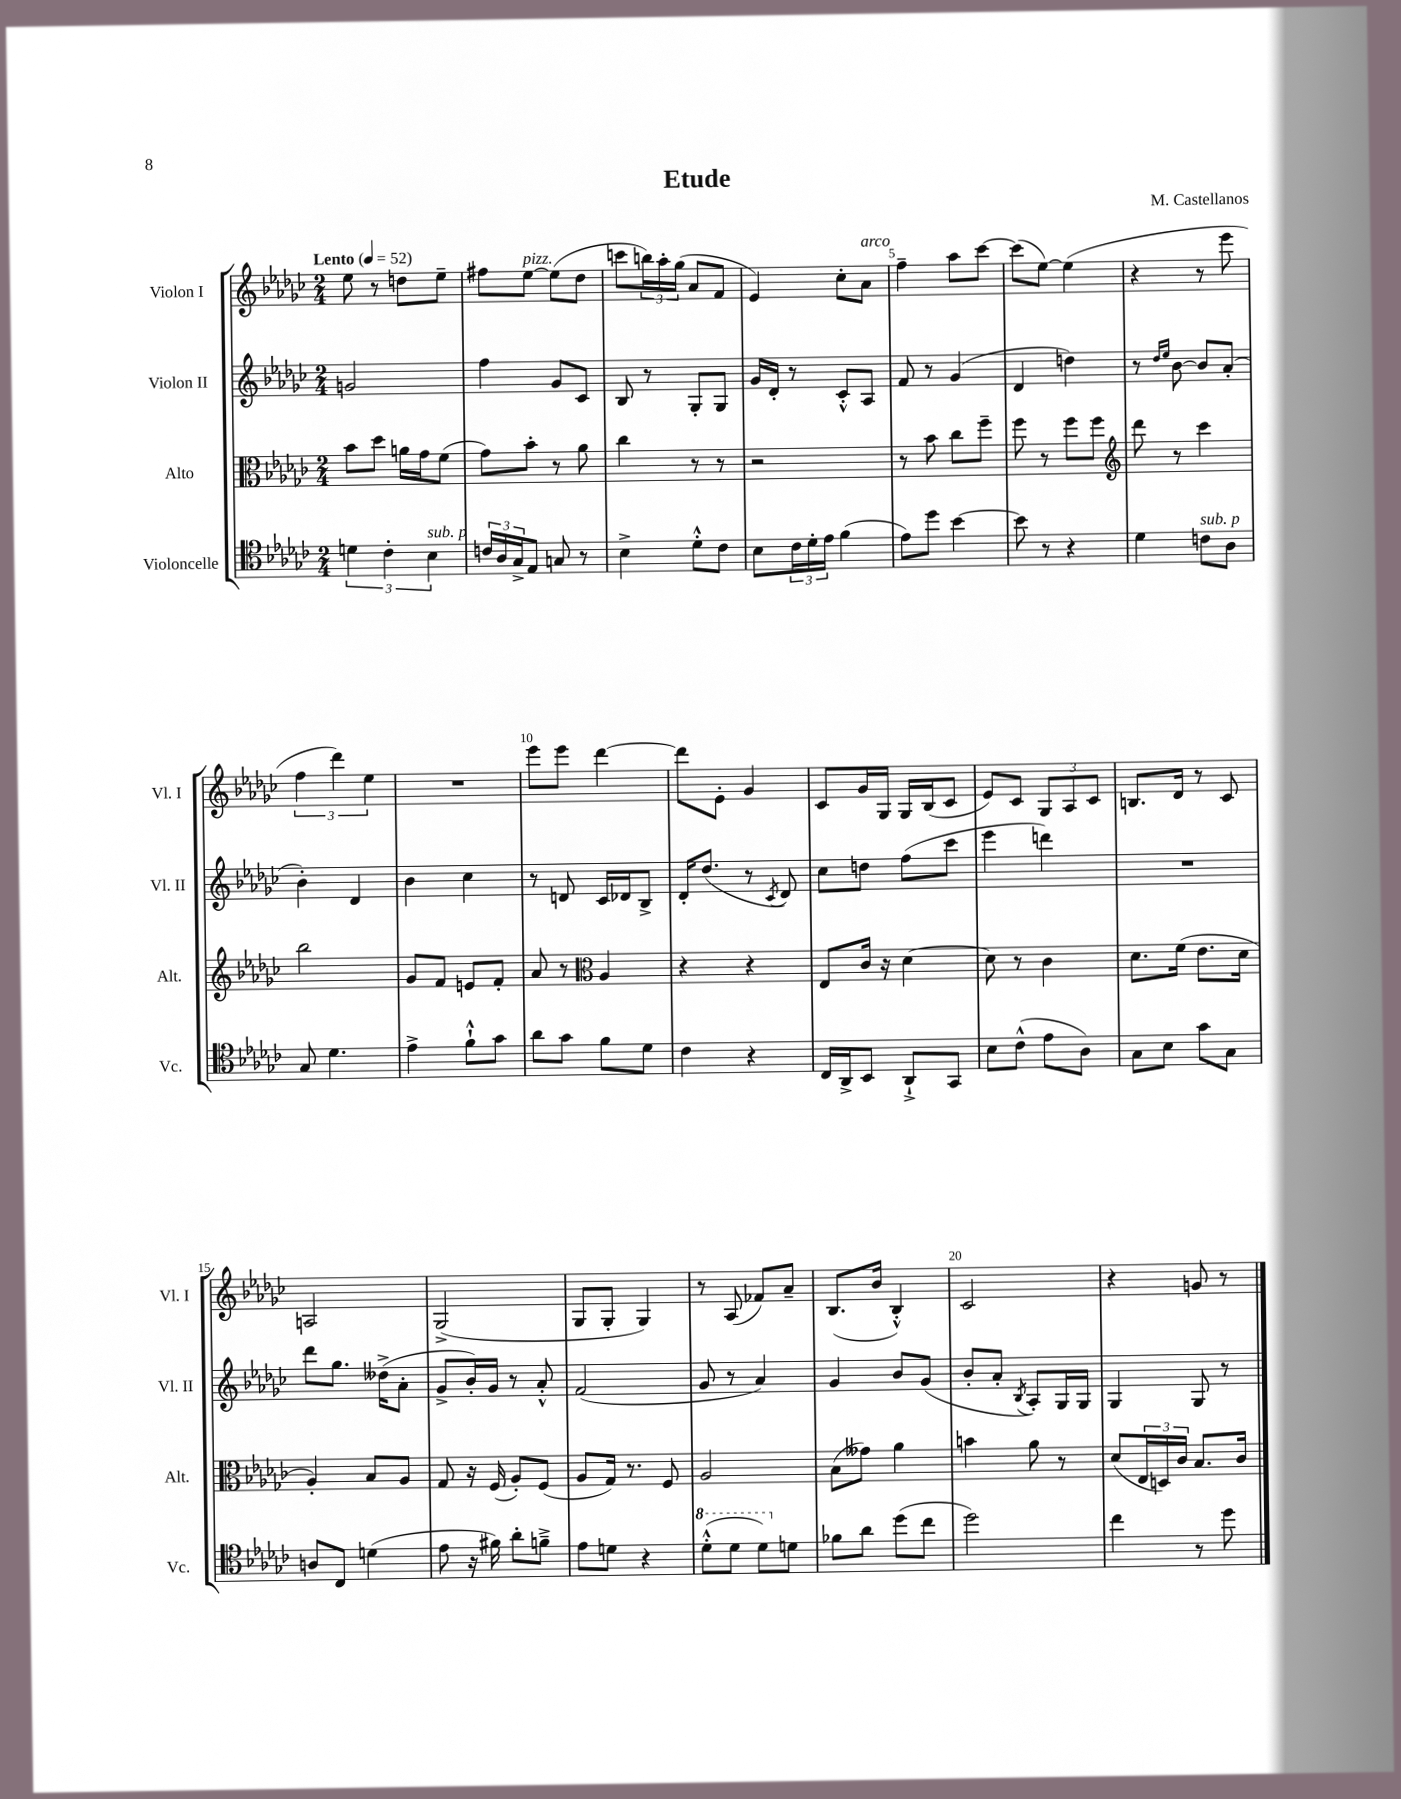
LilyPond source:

\header { title = "Etude" composer = "M. Castellanos" }
<<
\new StaffGroup <<
\new Staff = "s0" \with { instrumentName = "Violon I" shortInstrumentName = "Vl. I" } {
    \clef treble \key ges \major \numericTimeSignature \time 2/4 \tempo "Lento" 4 = 52
    ees''8 r8 d''8 ees''8-- |
    fis''8 ees''8~^\markup { \italic "pizz." } ees''8( des''8 |
    c'''8 \tuplet 3/2 { b''16) aes''16-. ges''16( } aes'8 f'8 |
    ees'4) ces''8-. aes'8^\markup { \italic "arco" } |
    f''4-- aes''8 ces'''8~ |
    ces'''8( ees''8~) ees''4( |
    r4 r8 ees'''8 |
    \tuplet 3/2 { f''4 des'''4) ees''4 } |
    R2 |
    ees'''8 ees'''8 des'''4~ |
    des'''8 ees'8-. ges'4 |
    ces'8 ges'16 ges16 ges16 bes16( ces'8 |
    ees'8) ces'8 \tuplet 3/2 { ges8 aes8 ces'8 } |
    b8. des'16 r8 ces'8 |
    a2 |
    ges2->( |
    ges8 ges8-. ges4) |
    r8 aes8( fes'8) aes'8-- |
    bes8.( bes'16 bes4-.-^) |
    ces'2 |
    r4 g'8 r8 \bar "|." |
}
\new Staff = "s1" \with { instrumentName = "Violon II" shortInstrumentName = "Vl. II" } {
    \clef treble \key ges \major \numericTimeSignature \time 2/4
    g'2 |
    f''4 ges'8 ces'8 |
    bes8 r8 ges8-. ges8 |
    ges'16 des'16-. r8 ces'8-.-^ aes8 |
    f'8 r8 ges'4( |
    des'4 d''4) |
    r8 \grace { des''16 ees''16 } bes'8~ bes'8 aes'8-.( |
    bes'4-.) des'4 |
    bes'4 ces''4 |
    r8 d'8 ces'16 des'16 bes8-> |
    des'16-. des''8.( r8 \acciaccatura { ces'8 } des'8) |
    ces''8 d''8 f''8( ces'''8 |
    ees'''4 d'''4) |
    R2 |
    des'''8 ges''8. deses''16->( aes'8-. |
    ges'8-> bes'16-.) ges'16 r8 aes'8-.-^ |
    f'2( |
    ges'8 r8 aes'4) |
    ges'4 bes'8 ges'8( |
    bes'8-. aes'8-. \acciaccatura { bes8 } aes8-.) ges16 ges16 |
    ges4 ges8 r8 \bar "|." |
}
\new Staff = "s2" \with { instrumentName = "Alto" shortInstrumentName = "Alt." } {
    \clef alto \key ges \major \numericTimeSignature \time 2/4
    bes'8 des''8 a'16 ges'16 f'8( |
    ges'8) bes'8-. r8 aes'8 |
    ces''4 r8 r8 |
    r2 |
    r8 bes'8 ces''8 f''8-- |
    f''8 r8 f''8 f''8 |
    \clef treble des'''8 r8 ces'''4 |
    bes''2 |
    ges'8 f'8 e'8 f'8-. |
    aes'8 r8 \clef alto aes4 |
    r4 r4 |
    ees8 ces'16 r16 des'4~ |
    des'8 r8 ces'4 |
    des'8. f'16( ees'8. des'16 |
    aes4-.) bes8 aes8 |
    ges8 r16 f16( aes8-.) f8( |
    aes8 ges16) r8. f8 |
    aes2 |
    bes8( geses'8) aes'4 |
    b'4 aes'8 r8 |
    des'8( \tuplet 3/2 { ees16 d16) ces'16 } bes8. ces'16 \bar "|." |
}
\new Staff = "s3" \with { instrumentName = "Violoncelle" shortInstrumentName = "Vc." } {
    \clef tenor \key ges \major \numericTimeSignature \time 2/4
    \tuplet 3/2 { d'4 ces'4-. bes4^\markup { \italic "sub. p" } } |
    \tuplet 3/2 { c'16 aes16 ges16-> } ees8 g8 r8 |
    bes4-> des'8-.-^ ces'8 |
    bes8 \tuplet 3/2 { ces'16 des'16-. ees'16 } f'4( |
    ees'8) des''8 bes'4~ |
    bes'8 r8 r4 |
    des'4 c'8^\markup { \italic "sub. p" } aes8 |
    ges8 des'4. |
    ees'4-> f'8-!-^ ges'8 |
    aes'8 ges'8 f'8 des'8 |
    ces'4 r4 |
    ces16 aes,16-> bes,8 aes,8-!-> ges,8 |
    bes8 ces'8-^( ees'8 aes8) |
    ges8 bes8 ges'8 ges8 |
    a8 ces8 d'4( |
    ees'8 r16 fis'16) aes'8-. f'8---> |
    ees'8 d'8 r4 |
    \ottava #1 des''8-.-^( des''8 des''8) \ottava #0 d'8 |
    fes'8 aes'8 des''8( ces''8 |
    des''2) |
    ces''4 r8 des''8 \bar "|." |
}
>>
>>
\layout { \context { \Score \override BarNumber.break-visibility = ##(#f #t #t) barNumberVisibility = #(every-nth-bar-number-visible 5) } }
